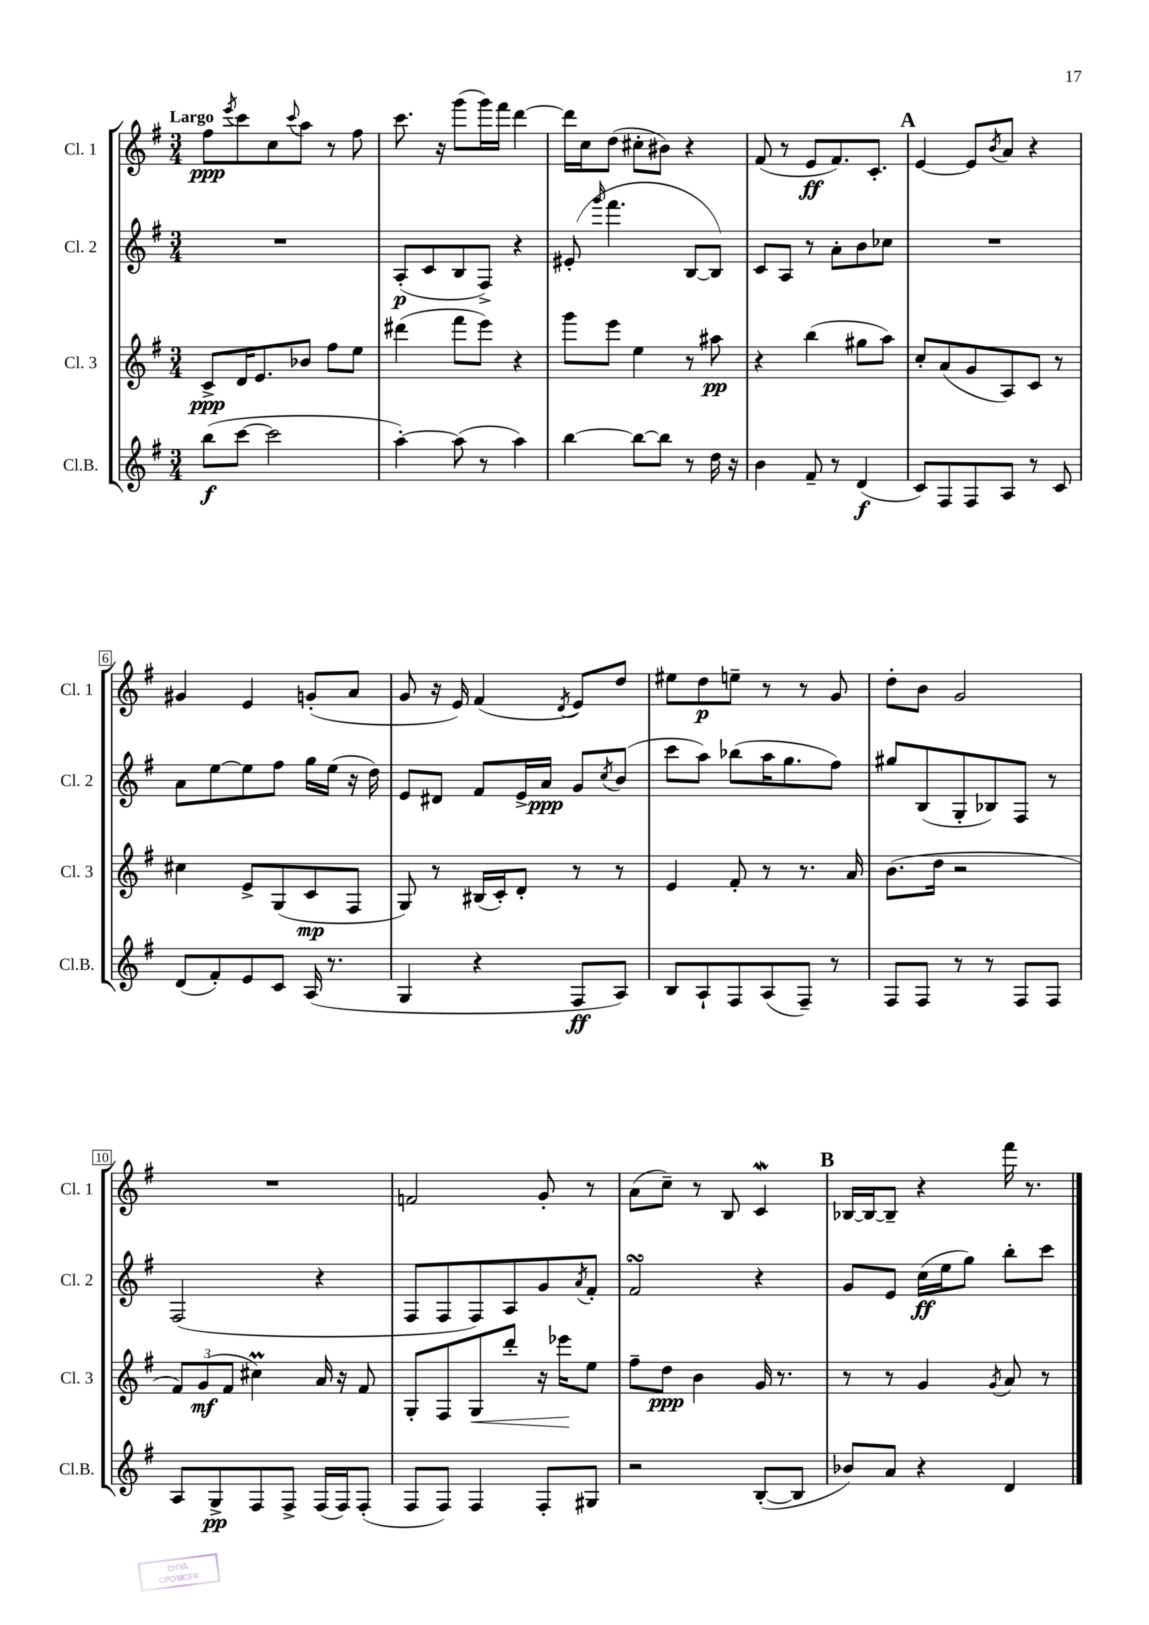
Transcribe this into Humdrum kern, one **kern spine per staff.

**kern	**kern	**kern	**kern
*staff4	*staff3	*staff2	*staff1
*clefG2	*clefG2	*clefG2	*clefG2
*k[f#]	*k[f#]	*k[f#]	*k[f#]
*M3/4	*M3/4	*M3/4	*M3/4
(8bb	8c^	2.r	8ff#
.	.	.	8qeee
[8ccc	16d	.	8ccc
.	8.e	.	.
2ccc]	.	.	8cc
.	.	.	8qqccc
.	8b-	.	8aa
.	8ff#	.	8r
.	8ee	.	8ff#
=	=	=	=
[4aa')	(4ddd#	(8A'	8.ccc
.	.	8c	.
.	.	.	16r
(8aa]	8fff#	8B	(8ggg
8r	8eee)	8F#^)	16ggg)
.	.	.	16fff#
4aa)	4r	4r	[4ddd
=	=	=	=
[4bb	8ggg	(8e#'	16ddd]
.	.	.	16cc
.	.	16qqggg	.
.	8eee	4.fff#	(8dd
8bb_	4ee	.	8cc#'
8bb]	.	.	8b#)
8r	8r	[8B	4r
16dd	8aa#	8B])	.
16r	.	.	.
=	=	=	=
4b	4r	8c	(8f#
.	.	8A	8r
8f#~	(4bb	8r	8e
8r	.	8a'	8.f#)
(4d	8gg#	8b	.
.	.	.	8.c'
.	8aa)	8cc-	.
=	=	=	=
8c)	8cc'	2.r	[4e
8F#	(8a	.	.
8F#	8g	.	8e]
.	.	.	8qb
8A	8A)	.	8a
8r	8c	.	4r
8c	8r	.	.
=	=	=	=
(8d	4cc#	8a	4g#
8f#')	.	[8ee	.
8e	8e^	8ee]	4e
8c	(8G	8ff#	.
(16A	8c	16gg	(8g'
8.r	.	(16ee	.
.	8F#	16r	8a
.	.	16dd)	.
=	=	=	=
4G	8G)	8e	8g
.	8r	8d#	16r
.	.	.	16e)
4r	(16B#	8f#	(4f#
.	16c')	.	.
.	8d'	16e^	.
.	.	16a	.
.	.	.	8qd
8F#	8r	8g	8e)
.	.	8qcc	.
8A)	8r	(8b	8dd
=	=	=	=
8B	4e	8ccc	8ee#
8A`	.	8aa)	8dd
8F#	8f#'	(8bb-	8ee~
(8A	8r	16aa	8r
.	.	8.gg	.
8F#~)	8.r	.	8r
8r	.	8ff#)	8g
.	16a	.	.
=	=	=	=
8F#	(8.b	8gg#	8dd'
8F#	.	(8B	8b
.	16dd	.	.
8r	2r	8G'	2g
8r	.	8B-)	.
8F#	.	8F#	.
8F#	.	8r	.
=	=	=	=
8A	12f#)	(2F#	2.r
.	(12g	.	.
8G^	.	.	.
.	12f#	.	.
8F#	4cc#)	.	.
8F#^	.	.	.
(16F#	16a	4r	.
16F#)	16r	.	.
(8F#'	8f#	.	.
=	=	=	=
8F#	8G'	8F#	2f
8F#)	8F#	8F#	.
4F#	8G	8F#)	.
.	8ddd'	8A	.
8F#'	16r	8g	8g'
.	16eee-	.	.
.	.	8qa	.
8G#	8ee	8f#'	8r
=	=	=	=
2r	8ff#~	2f#	(8a
.	8dd	.	8cc~)
.	4b	.	8r
.	.	.	8B
([8B'	16g	4r	4c
.	8.r	.	.
8B]	.	.	.
=	=	=	=
8b-)	8r	8g	[16B-
.	.	.	16B-_
8a	8r	8e	8B-~]
4r	4g	(16cc	4r
.	.	16ee	.
.	.	8gg)	.
.	8qg	.	.
4d	8a	8bb'	16fff#
.	.	.	8.r
.	8r	8ccc	.
==	==	==	==
*-	*-	*-	*-
